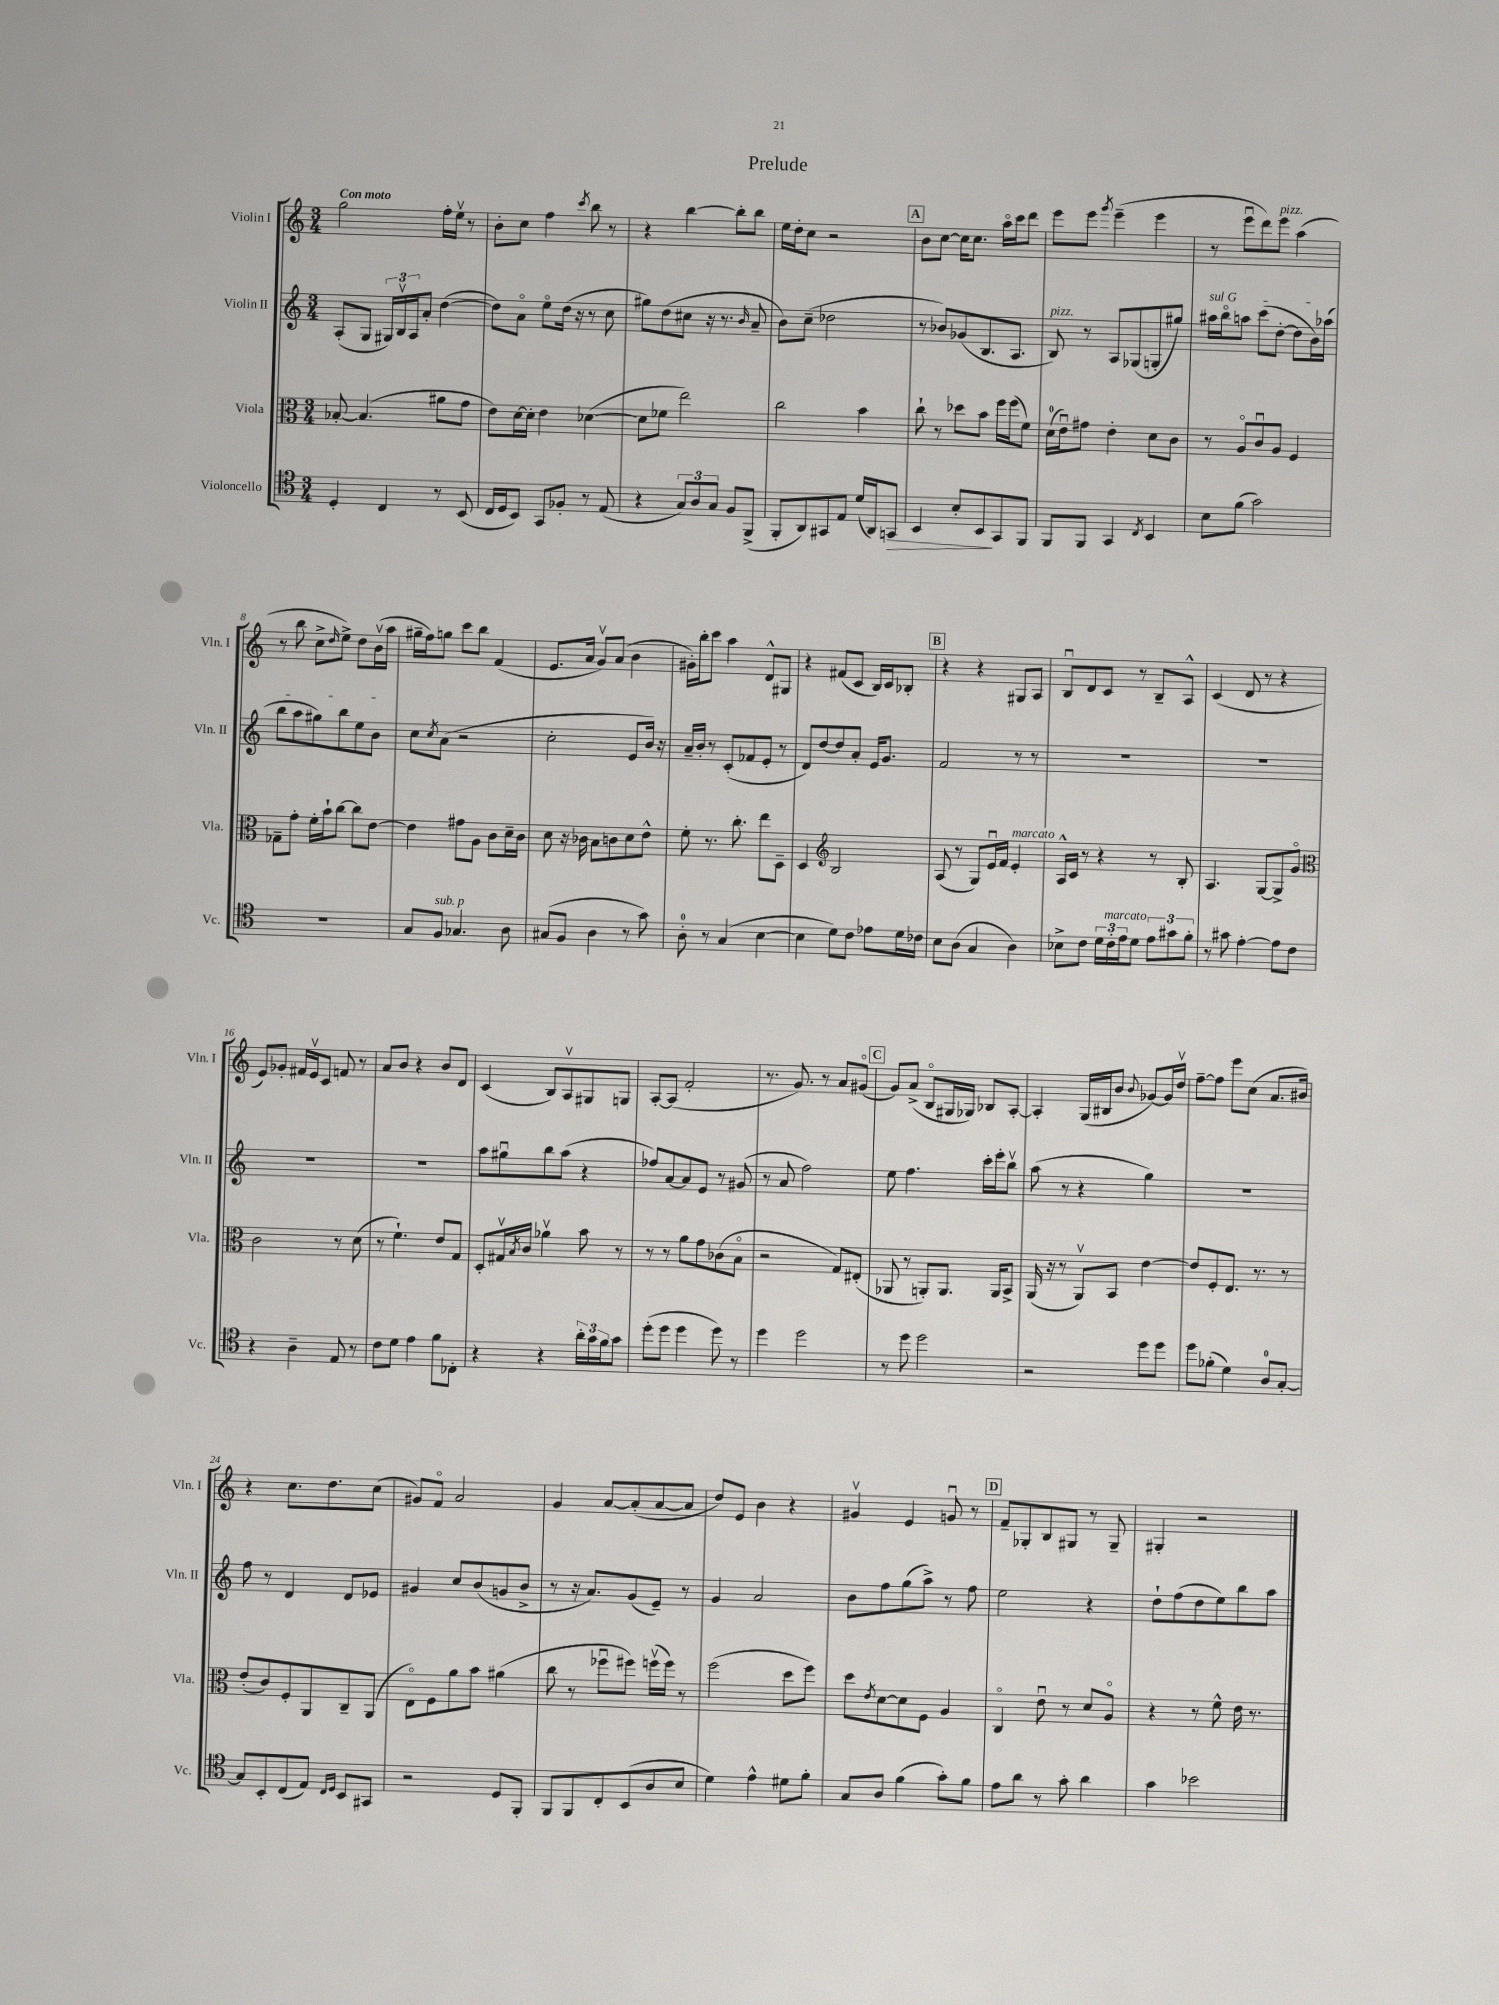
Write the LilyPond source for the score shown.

\header { title = "Prelude" }
<<
\new StaffGroup <<
\new Staff = "s0" \with { instrumentName = "Violin I" shortInstrumentName = "Vln. I" } {
    \clef treble \key c \major \numericTimeSignature \time 3/4 \tempo "Con moto"
    g''2 f''16-. e''16\upbow r8 |
    b'8-. c''8 f''4 \acciaccatura { c'''8 } b''8 r8 |
    r4 b''4~ b''8-. b''8 |
    e''16 d''16-. c''8 r2 |
    \mark \markup { \box "A" } b'8 c''8~ c''16 c''8. a''16\flageolet c'''16 d'''8 |
    e'''8 e'''8 \acciaccatura { g'''8 } e'''4--( e'''4 |
    r8 e'''8\downbow d'''8) e'''8^\markup { \italic "pizz." } a''4( |
    r8 b''8 c''8-> \grace { d''16 } e''8->) d''8 b'16\upbow( a''16 |
    gis''16-- f''16) g''8 c'''8 b''8 f'4( |
    e'8. a'16 g'8\upbow) a'8( b'4 |
    gis'16-.) b''16-. c'''8 a''4 d'8-^ gis8 |
    r4 fis'8( c'8 b16) c'16 bes8-. |
    \mark \markup { \box "B" } r4 r4 gis8 a8 |
    b8\downbow d'8 c'8 r8 b8-- a8-^ |
    c'4( d'8 r8 r4 |
    e'8) ges'8-. fis'16 e'16\upbow c'8 f'8 r8 |
    a'8 b'8 r4 b'8 d'8 |
    c'4( b8) a8\upbow gis8 g8 |
    a8~-. a8( f'2-. |
    r8. g'8.) r8 a'8 gis'8\flageolet( |
    \mark \markup { \box "C" } g'8) a'8->( b8\flageolet gis16 ges16) bes8 a8~-. |
    a4-. g16( bis16 b'8 \appoggiatura { b'8 } ges'8~) ges'16 d''16\upbow |
    f''8~-- f''8 e'''8 c''8( a'8. bis'16) |
    r4 c''8. d''8. c''8( |
    gis'8) f'8\flageolet a'2 |
    g'4 a'8~ a'8-.( a'8~ a'8 |
    d''8) e'8 b'4 r4 |
    gis'4\upbow e'4 g'8\downbow r8 |
    \mark \markup { \box "D" } f'8-- ges8-. b8 gis8 r8 gis8-- |
    gis4-. r2 \bar "|." |
}
\new Staff = "s1" \with { instrumentName = "Violin II" shortInstrumentName = "Vln. II" } {
    \clef treble \key c \major \numericTimeSignature \time 3/4
    a8-.( g8 \tuplet 3/2 { gis16) b16\upbow a16 } a'8-. d''4~( |
    d''8) a'8\flageolet e''8\flageolet d''16( r16 r8 c''8 |
    gis''8) d''8( cis''8 r16 r8. \grace { b'16 } a'8-- |
    b'8) c''8--( des''2 |
    \mark \markup { \box "A" } r8 bes'8) ges'8( b8. a8. |
    b8^\markup { \italic "pizz." }) r8 a8 ges8( g8-. gis''8) |
    \once \override TextSpanner.bound-details.left.text = \markup { \italic "sul G" } ais''16\startTextSpan b''16\flageolet a''8 c'''8( d''8~-. d''8 b'16) aes''16( |
    b''8 a''8 gis''8) b''8 e''8 b'8\stopTextSpan |
    c''8 \acciaccatura { c''8 } a'8( r2 |
    c''2-. e'8 b'16) r16 |
    a'16-- b'16-. r8 c'8-.( fes'8 e'8-. r8 |
    d'8) d''8~ d''8 a'8-. e'16 g'8. |
    \mark \markup { \box "B" } f'2 r8 r8 |
    R2. |
    R2. |
    R2. |
    R2. |
    a''8 gis''8\downbow b''8 a''8( r4 |
    fes''8) a'8~ a'8 e'8 r8 gis'8( |
    r8 a'8 f''2) |
    \mark \markup { \box "C" } e''8 f''4. c'''16-. e'''16-. b''8\upbow |
    a''8( r8 r4 g''4) |
    R2. |
    f''8 r8 d'4 d'8 ees'8 |
    gis'4 c''8 b'8( g'8 b'8-> |
    r8 r16 a'8.) g'8( e'8--) r8 |
    g'4 a'2 |
    b'8 f''8 g''8( a''8->) r8 f''8 |
    \mark \markup { \box "D" } e''2 r4 |
    d''8-! f''8( d''8 e''8) b''8 a''8 \bar "|." |
}
\new Staff = "s2" \with { instrumentName = "Viola" shortInstrumentName = "Vla." } {
    \clef alto \key c \major \numericTimeSignature \time 3/4
    bes8~-. bes4.( ais'8 g'8 |
    e'8) d'16~ d'16-. e'4 des'4~( |
    des'8 fes'8 e''2) |
    c''2 b'4 |
    \mark \markup { \box "A" } c''8-! r8 des''8 b'8 f''16 f''16( f'8) |
    d'16-0( e'16\downbow) gis'8 e'4-. d'8 c'8 |
    r8 a8\flageolet c'8\downbow a8 f4 |
    ges8-- g'8-. f'16-. b'16-! c''8~ c''8 e'8~ |
    e'4 gis'8 a8 c'8 d'16-- c'16 |
    d'8 r16 ces'16 b8 c'8 d'8 e'8-^ |
    f'8-. r8. c''8.-. e''8 d8-- |
    d4 \clef treble b2 |
    \mark \markup { \box "B" } a8( r8 g8) e'16\downbow f'16 e'4-.^\markup { \italic "marcato" } |
    a16-^ c'16 r8 r4 r8 b8-. |
    a4. g8~ g8-> g'8\flageolet |
    \clef alto c'2 r8 d'8( |
    r8 f'4.-!) e'8 g8 |
    d8-. gis16\upbow \acciaccatura { b8 } c'16 aes'4\upbow b'8 r8 |
    r8 r8 a'8 g'8 ces'8( b8\flageolet |
    r2 g8) eis8-.( |
    \mark \markup { \box "C" } aes,8 r8 a,8-.) a,8. a,16 b,8-> |
    a,16( r16 r8 a,8\upbow) b,8 e'4~ |
    e'8 f8-. e8. r8. r8 |
    e'8-.( c'8) f8-. a,8 c8-- a,8( |
    e8\flageolet) f8 a'8 b'8 ais'4( |
    c''8 r8 fes''8\downbow fis''8) f''16\upbow( f''16) r8 |
    f''2( d''8 f''8) |
    d''8 \acciaccatura { e'8 } d'8~ d'8 f8 a4 |
    \mark \markup { \box "D" } c4\flageolet e'8\downbow r8 d'8 a8\flageolet |
    r4 r8 f'8-^ e'16 r8. \bar "|." |
}
\new Staff = "s3" \with { instrumentName = "Violoncello" shortInstrumentName = "Vc." } {
    \clef tenor \key c \major \numericTimeSignature \time 3/4
    d4-. c4 r8 b,8( |
    c16 d16 b,8) g,8 fes8-. r8 e8( |
    r4 \tuplet 3/2 { g8) a8 g8 } f8 f,8->( |
    f,8-. a,8) gis,8 e8 d'16( a,16) g,8\> |
    \mark \markup { \box "A" } b,4 b8-. b,8\! g,8 f,8 |
    f,8 f,8 g,4 \acciaccatura { c8 } b,4 |
    b8 f'8( g'2) |
    R2. |
    g8 f8^\markup { \italic "sub. p" } ges4. a8 |
    gis8( f8 a4 r8 g'8) |
    a8-0-. r8 g4( b4~ |
    b4 d'8) c'8 ees'8 d'16 ces'16 |
    \mark \markup { \box "B" } b8 a8( g4 a4) |
    bes8-> c'8 \tuplet 3/2 { d'16 c'16-.^\markup { \italic "marcato" } e'16 } d'8 \tuplet 3/2 { e'8 gis'8 f'8-. } |
    r8 gis'8 e'4~-. e'8 c'8 |
    r4 a4-- e8 r8 |
    c'8 d'8 e'4 f'8 ces8-. |
    r4 r4 \tuplet 3/2 { a'16-. g'16 f'16 } g'8 |
    d''8-.( d''8 d''4 d''8) r8 |
    d''4 d''2 |
    \mark \markup { \box "C" } r8 d''8 d''2 |
    r2 d''8 d''8 |
    d''8 fes'8-.( d'4) a8-0 g8~-. |
    g8 b,8-. c8( e8) \grace { c16 d16 } b,8 gis,8 |
    r2 d8 f,8-. |
    f,8 f,8 c8-. b,8( a8 b8 |
    d'4) e'4-^ dis'8 f'8-. |
    g8 a8 f'4( g'8-.) f'8 |
    \mark \markup { \box "D" } e'8 a'8 r8 g'8-. a'4 |
    g'4 bes'2 \bar "|." |
}
>>
>>
